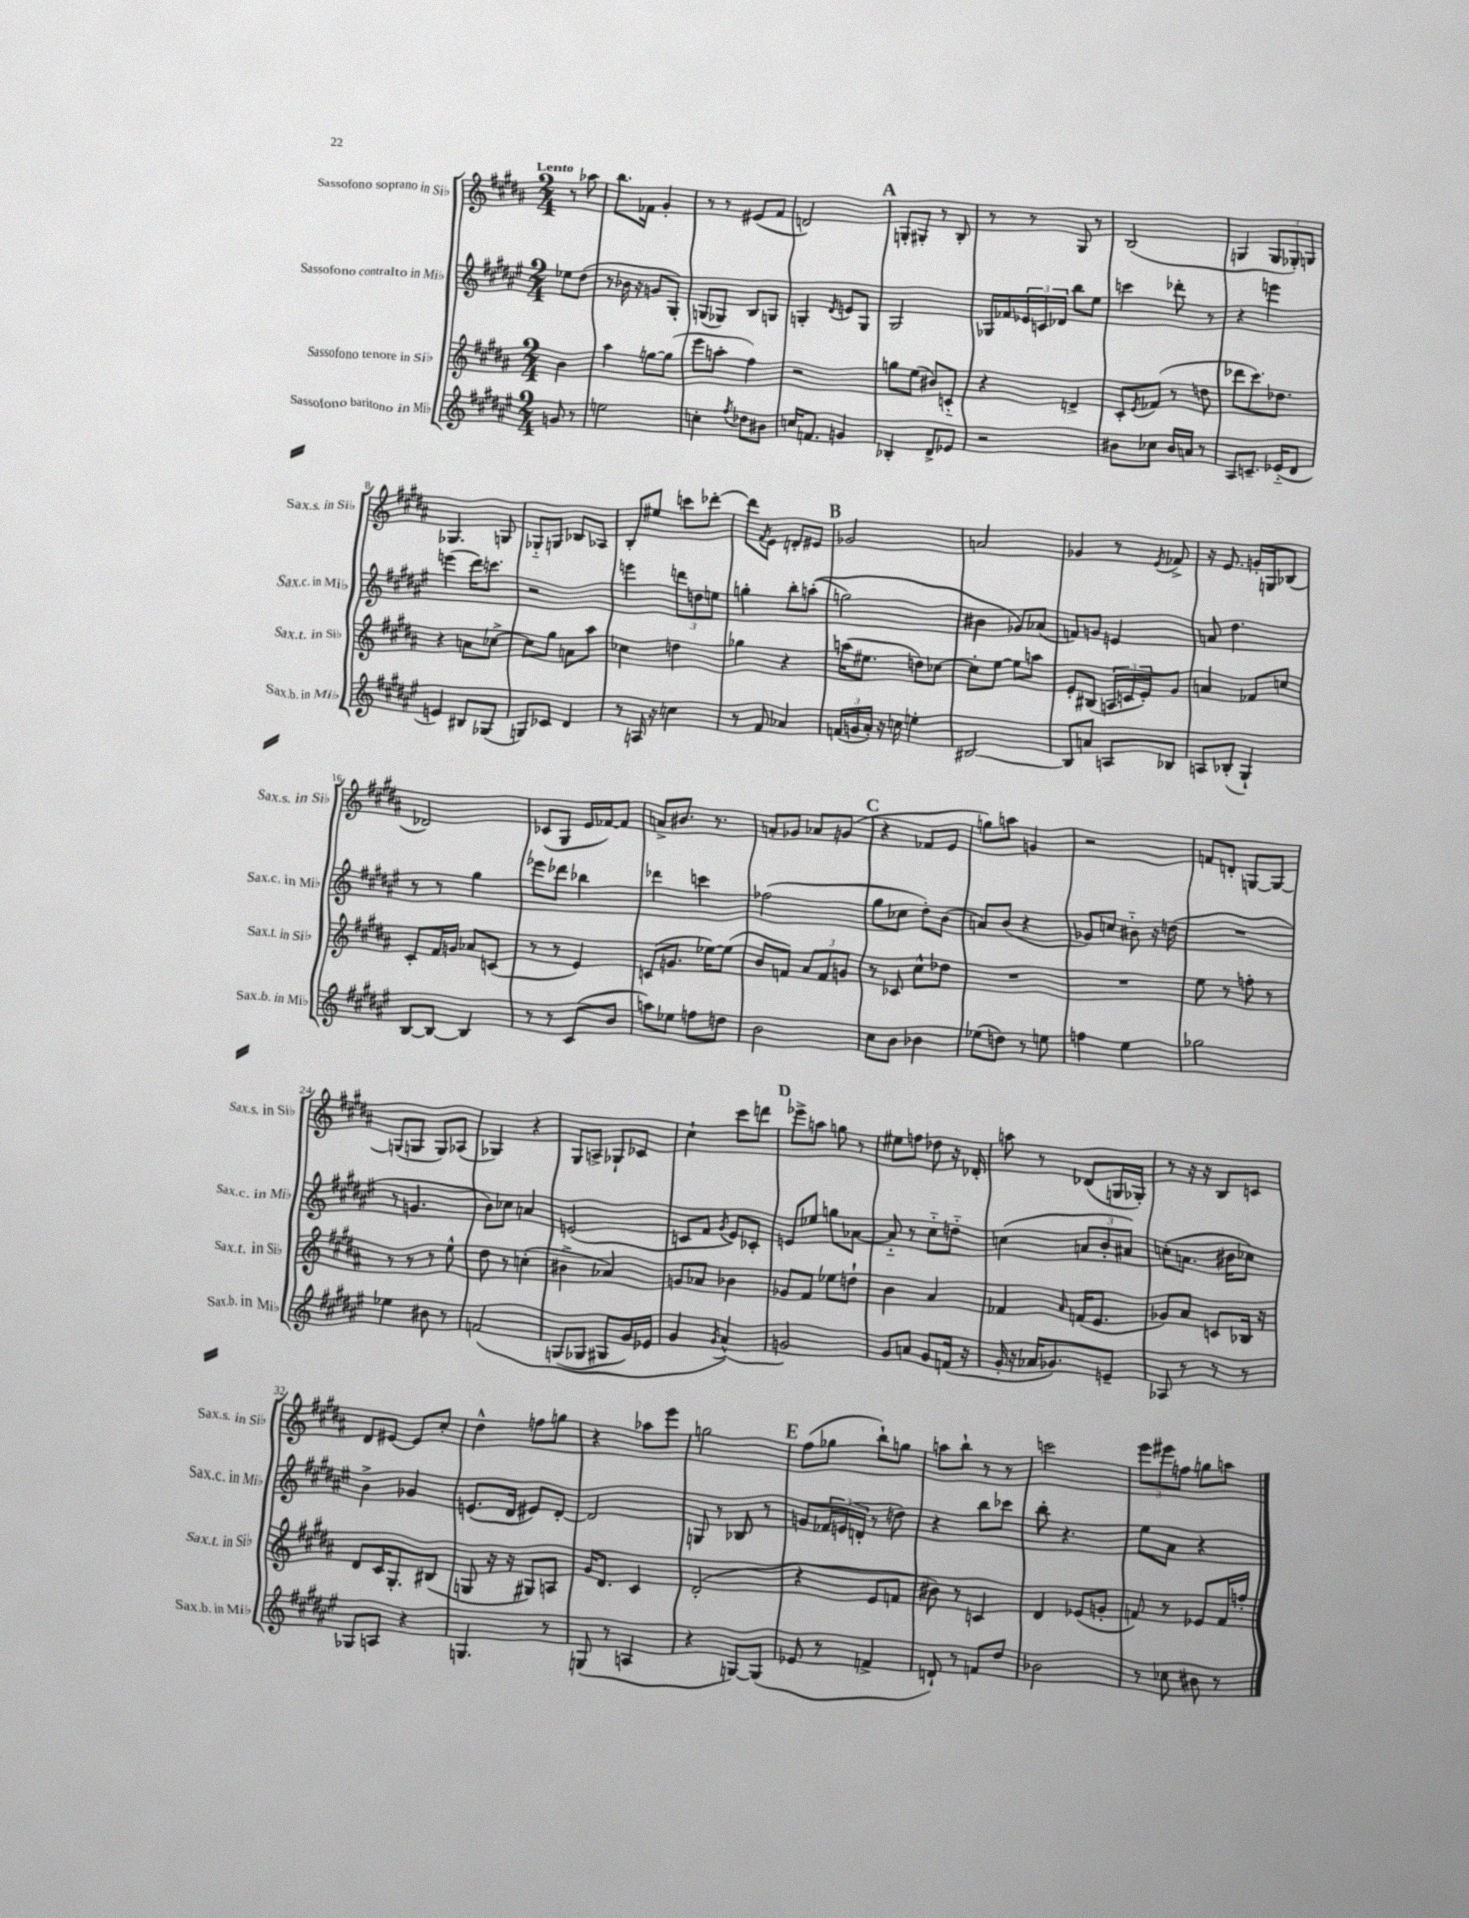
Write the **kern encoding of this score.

**kern	**kern	**kern	**kern
*staff4	*staff3	*staff2	*staff1
*clefG2	*clefG2	*clefG2	*clefG2
*k[f#c#g#d#a#e#]	*k[f#c#g#d#a#]	*k[f#c#g#d#a#e#]	*k[f#c#g#d#a#]
*M2/4	*M2/4	*M2/4	*M2/4
8g/	4b\	8ee-\L	8r
8r	.	(8dd#\J	8aa-\
=	=	=	=
2ee\	4aa#\	8r	8.bb\L
.	.	16b-\	.
.	.	16r	16f-\Jk
.	[8gg\L	8g/L	4g#'/
.	(8gg\]J	8G#'/J)	.
=	=	=	=
4cc'\	8eee\L	(8G/L	8r
.	8aa'\J	8G-/J)	8r
8qff#/	.	.	.
8dd-\L	4ff#\)	8B/L	(8e#/L
8b#\J	.	8G/J	8f#/J
=	=	=	=
16cc/LK	2r	4G'/	2d/)
8.f/J	.	.	.
.	.	8qd#/	.
4g/	.	8e/L	.
.	.	8G/J	.
=	=	=	=
4B-'/	8gg\L	2G#/	8G'/L
.	(8ee\J	.	8G#'/J
8d#^/L	8b#/L)	.	8r
8e-/J	8c'~/J	.	8B'/
=	=	=	=
2r	4r	16G-/LL	8r
.	.	16f-/	.
.	.	24e-/	8r
.	.	24c/	.
.	.	24d-/JJ	.
.	4d^/	8bb\L	8G#/
.	.	8ee#\J	8r
=	=	=	=
8b#\L	8c#'/L	4ccc\	(2B/
.	8qe/	.	.
8cc-\J	(8f-/J	.	.
16b#/LL	8r	8ddd-'\	.
16a/JJ	.	.	.
8r	8dd\	8r	.
=	=	=	=
8A#/L	8ddd-\L	4r	4G/
8.c~/J	8.ccc#\)	.	.
.	.	4eee\	12G/L
(16e-'~/LK	8.dd-\J	.	.
.	.	.	12G-'/)
8d#/J	.	.	.
.	.	.	12G/J
=	=	=	=
4e/)	4r	(4eee\	4.G-/
8B#/L	8a\L	16ddd#\LK)	.
.	.	8.ccc\J	.
(8G-/J	[8cc-^\J	.	8G/
=	=	=	=
8G/L)	8cc-\]L	2r	8G-'~/L
8c-/J	8gg#\J	.	8G/J
4d#/	8a\L	.	8B-/L
.	8aa#\J	.	8A-/J
=	=	=	=
8r	4cc-\	4eee\	8B'/L
16A/	.	.	8ee#/J
16r	.	.	.
4cc\	4dd\	12ddd\L	8ccc\L
.	.	12dd\	.
.	.	.	[8ddd-'\J
.	.	12ee\J	.
=	=	=	=
8r	4gg-\	4gg'\	8ddd-\]L
.	.	.	8qf#/
8f#/	.	.	8e\J
4a-/	4r	8bb'\L	8d'/L
.	.	&((8aa'\J	8e#/J
=	=	=	=
(24f/LL	(16aa\LK	2gg\)	2g-/
24g/	.	.	.
.	8.ee#\J	.	.
24a#'/JJ)	.	.	.
16r	.	.	.
16cc\	.	.	.
4ee'\	8dd\L)	.	.
.	[8cc-\J	.	.
=	=	=	=
[2B#/	8cc-'\]L	4b#\	2a/
.	[8ee\J	.	.
.	8ee\]L	8g-/L&)	.
.	8aa\J	(8a-/J	.
=	=	=	=
8B#/]L	8e'/L	8f/L)	4g-/
8a/J	(8B#/J	8g/J	.
8A/L	24A/LL	4e/	8r
.	24c/	.	.
.	24e'/J)	.	.
.	.	.	8qe/
8B-/J	8g#/J	.	8f-^/
=	=	=	=
8A/L	4a/	8a/	16r
.	.	.	8.e/
(8B-'/J	.	4.dd#\	.
4G#`/)	8f-/L	.	16g'/LL
.	.	.	16G/J
.	8cc/J	.	(8B-/J
=	=	=	=
[8B/L	8c#'/L	8r	2d-/)
8B/_J	16f#/L	8r	.
.	16g/JJ	.	.
4B/]	8a-/L	4gg#\	.
.	(8c/J	.	.
=	=	=	=
8r	8r	8eee-\L	(8c-/L
8r	8r	8ddd-\J	8G#/J
(8c#/L	4e/)	4bb-\	16e/LL
.	.	.	[16f-/J)
8b/J	.	.	8f-/]J
=	=	=	=
8aa\L)	(8c/L	4ddd-\	8a^/L
8ee-\J	8.g/J	.	8.b#/J
8ff\L	.	4ccc\	.
.	[16ee-\LK)	.	8.r
8dd\J	(8ee-\]J	.	.
=	=	=	=
2b\	8b/L	(2ff-\	8a'/L
.	8f/J)	.	8g-/J
.	12a#/L	.	8a-/L
.	12f/	.	.
.	.	.	(8g/J
.	12g/J	.	.
=	=	=	=
8cc#\L	8r	8gg#\L	4r
8b\J	8c-/	8cc-\J	.
4b-\	8cc#^^\L	8dd#'\L)	8f-/L
.	8dd-\J	(8b\J	8e/J
=	=	=	=
(8ee-\L	2r	8a/L)	8gg\L)
8dd\J)	.	(8b/J	8aa\J
8r	.	4r	4g/
8ee\	.	.	.
=	=	=	=
4ff\	2r	8g-/L)	2r
.	.	8cc/J	.
4ee#\	.	8b#'~\	.
.	.	16r	.
.	.	(16dd\	.
=	=	=	=
2gg-\	8ee\	2r	8f/L
.	8r	.	8d'/J
.	8ff'\	.	[8G/L
.	8r	.	8G/_J
=	=	=	=
4ee-\	8r	8r	(8G/]L
.	8r	4.g/	8G/J
8b#\	8r	.	8G/L)
8r	8ee^^\	.	(8A-/J
=	=	=	=
&(2f/	8dd#\	8b\L)	4G-/)
.	8r	8cc-\J	.
.	(4cc'\	4a/	4r
=	=	=	=
(8G/L	4b#^\	(2e/	8G#/L
8G-/J	.	.	8A^/J
8G#/L	4a-/)	.	8G-`/L
16g#/L)	.	.	8c-/J
16e-/JJ	.	.	.
=	=	=	=
4g#/	8g/L	8c/L	4cc#`\
.	8a-/J	8f#/J	.
8qg#/	.	8qg#/	.
(4a#^^/&)	4b-\	8e#/L)	8ccc#\L
.	.	8c-'/J	8ddd\J
=	=	=	=
2g/)	8g-/L	8e/L	8eee-^\L
.	8f#/J	8ee-/J	8aa\J
.	8ee-\L	8gg\L	8gg\
.	8dd`\J	[8a-\J	8r
=	=	=	=
8g#/L	4b\	8a-'~/]	8ee#\L
8a/J	.	8r	8ff\J
8g#/L	4a#/	8cc#'~\L	8dd-\
(16f/Jk	.	8dd'~\J	16r
16r	.	.	16d-'/
=	=	=	=
16g#'/	4f-/	(4cc\	8aa\
16r	.	.	.
16a-/LK	.	.	8r
8.g-/)	.	.	.
.	16qqa#/	.	.
.	(16f/LK	12a/L	(8d-/L
.	8.e/J	.	.
.	.	12b'/	.
8e~/J	.	.	16G/L
.	.	12a#/J)	.
.	.	.	16G-'/JJ)
=	=	=	=
8A-/	8g-/L)	(8cc'\L	8r
8r	8a#/J	8.a\J	16r
.	.	.	16r
8r	8c/L	.	8B/L
.	.	16b#\LK	.
8r	16B-/Jk	8cc-\J)	8c/J
.	16r	.	.
=	=	=	=
8G-/L	8d#/L	4b^\	8d#/L
8A/J	16c#/K	.	[8e#/J
.	8.G#'/	.	.
4r	.	4g-/	8e#/]L
.	(8B#/J	.	8cc#'/J
=	=	=	=
4.G/	8G/	(8.e/L	4dd#^^\
.	16r	.	.
.	16r	16d#/Jk	.
.	8G#/L)	8e#/L)	8ff\L
8r	8A/J	[8d#'/J	8gg\J
=	=	=	=
(8G/	16g#/LK	2d#/]	4r
.	8.d#/J	.	.
8r	.	.	.
4A/	4c#/	.	8aa-\L
.	.	.	8eee\J
=	=	=	=
4r	(2d#'/	8G/	2gg\
.	.	8r	.
[8G/L)	.	8B-/	.
(8G/]J	.	8r	.
=	=	=	=
8e-/	4r	8g/L	(8ff#\L
8r	.	24f-/L	8gg-\J
.	.	(24e/	.
.	.	24d'/JJ	.
4f^/	8e/L	8r	8bb`\L)
.	8f/J	8dd\)	8gg\J
=	=	=	=
8d`/)	8b#\)	4r	8aa\L
8r	8r	.	8bb`\J
8f/L	4c/	8bb\L	8r
8dd#/J	.	8ccc-\J	8r
=	=	=	=
2b-\	4d#/	8bb'\	2ccc\
.	.	4.r	.
.	(8e-/L	.	.
.	8g'/J	.	.
=	=	=	=
8r	8f/)	8ee#\L	12eee\L
.	.	.	12eee#\
8cc-\	8r	8a#\J	.
.	.	.	12ff\J
8b#\	8e-/L	4r	8gg\L
8r	16f/L	.	8aa\J
.	16ff'/JJ	.	.
==	==	==	==
*-	*-	*-	*-
